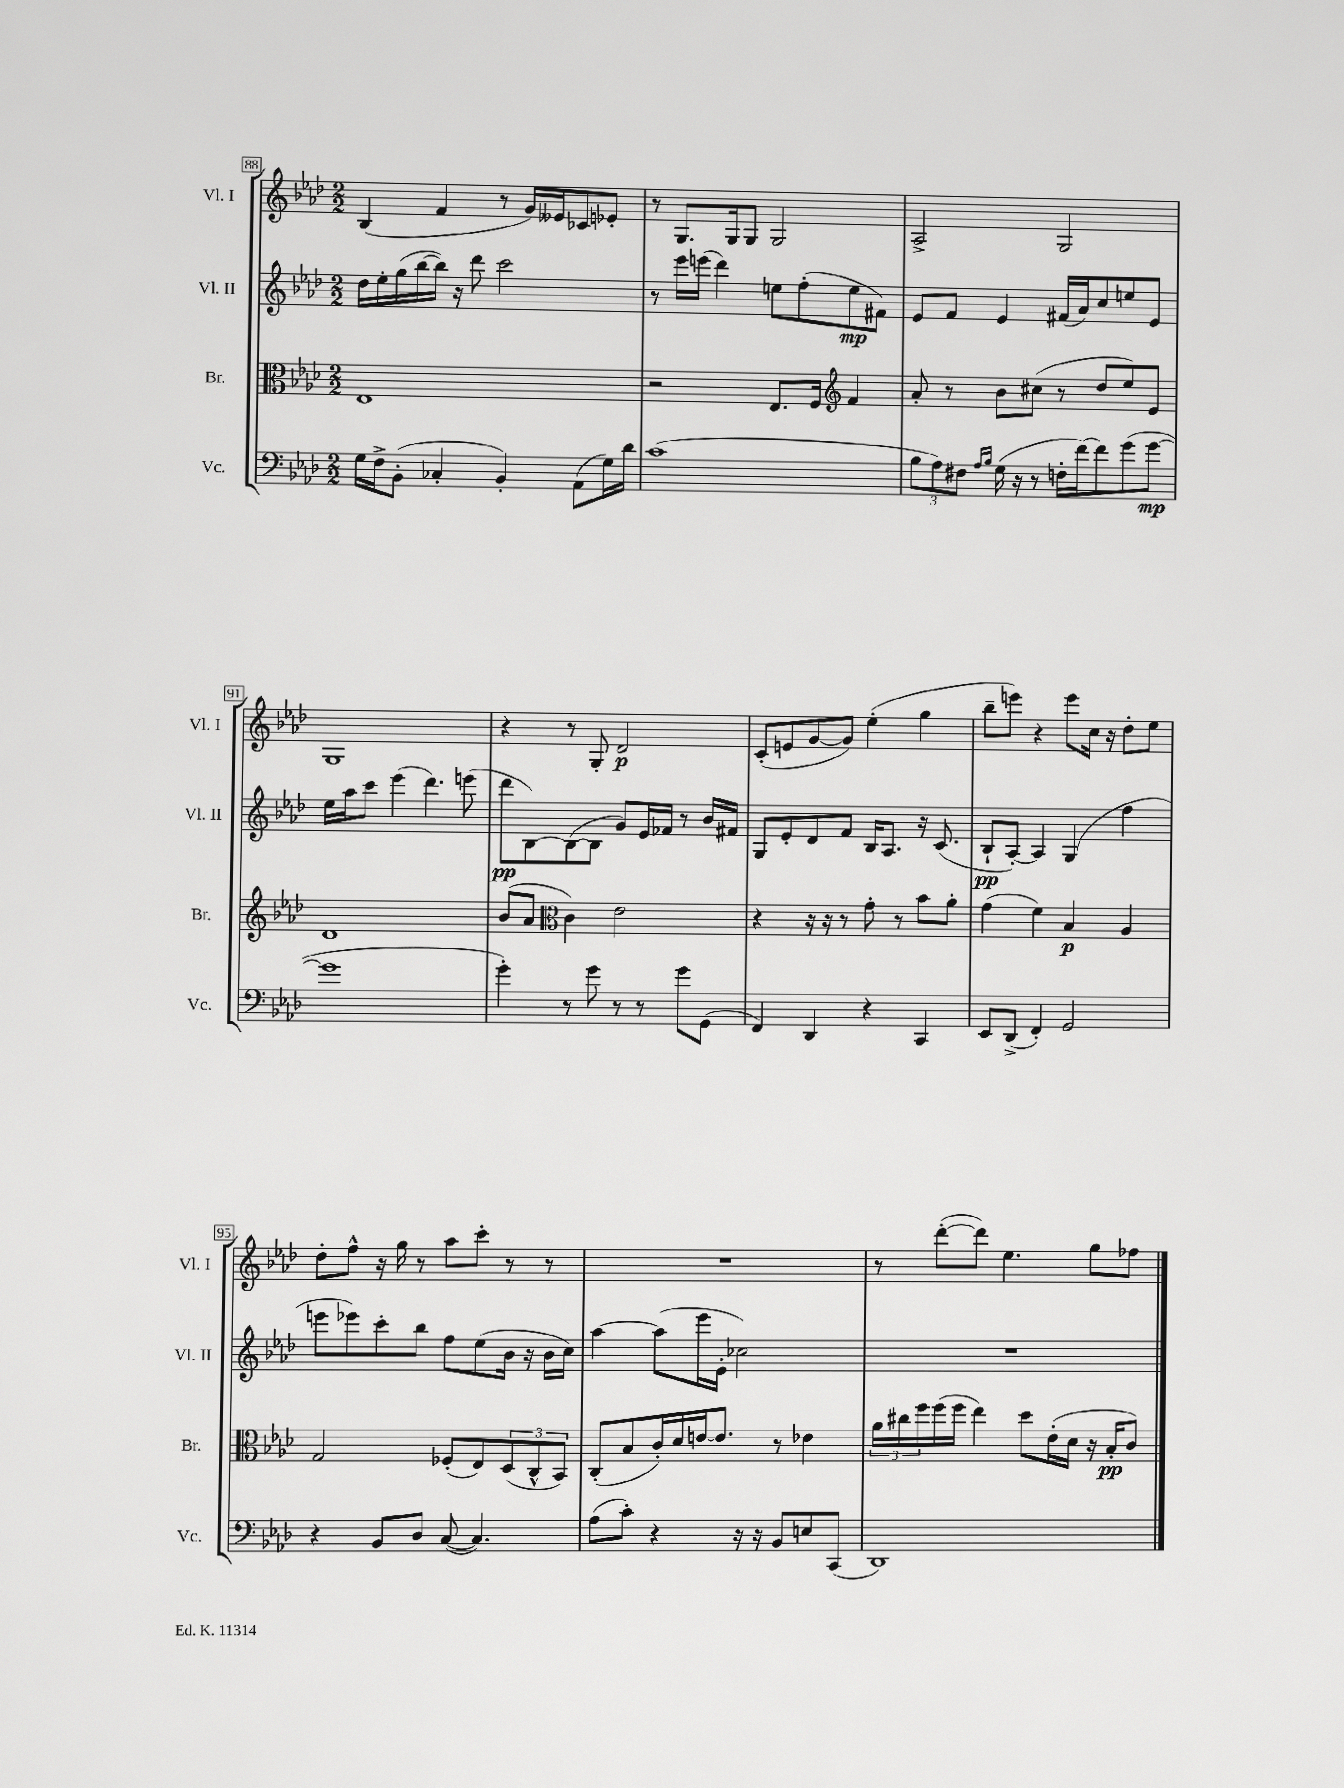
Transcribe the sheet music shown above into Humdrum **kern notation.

**kern	**dynam	**kern	**dynam	**kern	**dynam	**kern	**dynam
*part4	*part4	*part3	*part3	*part2	*part2	*part1	*part1
*staff4	*staff4	*staff3	*staff3	*staff2	*staff2	*staff1	*staff1
*I"Vc.	*	*I"Br.	*	*I"Vl. II	*	*I"Vl. I	*
*I'Vc.	*	*I'Br.	*	*I'Vl. II	*	*I'Vl. I	*
*clefF4	*	*clefC3	*	*clefG2	*	*clefG2	*
*k[b-e-a-d-]	*	*k[b-e-a-d-]	*	*k[b-e-a-d-]	*	*k[b-e-a-d-]	*
*M2/2	*	*M2/2	*	*M2/2	*	*M2/2	*
=88	=88	=88	=88	=88	=88	=88	=88
16G\LL	.	1E-	.	16dd-\LL	.	(4B-/	.
16F^\J	.	.	.	16ee-'\	.	.	.
(8BB-'\J	.	.	.	(16gg\	.	.	.
.	.	.	.	[16bb-\	.	.	.
4C-X'/	.	.	.	16bb-\JJ])	.	4f/	.
.	.	.	.	16r	.	.	.
.	.	.	.	8ddd-\	.	.	.
4BB-'/)	.	.	.	2ccc\	.	8r	.
.	.	.	.	.	.	16g/LL)	.
.	.	.	.	.	.	16e--X/J	.
(8AA-\L	.	.	.	.	.	8c-X/	.
16G\L)	.	.	.	.	.	8e-X'/J	.
16d-\JJ	.	.	.	.	.	.	.
=89	=89	=89	=89	=89	=89	=89	=89
(1c	.	2r	.	8r	.	8r	.
.	.	.	.	16eee-\LL	.	8.G/L	.
.	.	.	.	(16eeen\JJ	.	.	.
.	.	.	.	4ddd-\)	.	.	.
.	.	.	.	.	.	16G/k	.
.	.	.	.	.	.	8G/J	.
.	.	8.E-/L	.	8een\L	.	2G/	.
.	.	.	.	(8ff'\	.	.	.
.	.	16F/Jk	.	.	.	.	.
*	*	*clefG2	*	*	*	*	*
.	.	4f/	.	8ee\	mp	.	.
.	.	.	.	8f#X\J)	.	.	.
=90	=90	=90	=90	=90	=90	=90	=90
12B-\L	.	8a-'/	.	8e-/L	.	2A-^/	.
12A-\)	.	.	.	.	.	.	.
.	.	8r	.	8f/J	.	.	.
12F#X\J	.	.	.	.	.	.	.
16qqA-/LL	.	.	.	.	.	.	.
16qqB-/JJ	.	.	.	.	.	.	.
(16G\	.	8b-\L	.	4e-/	.	.	.
16r	.	.	.	.	.	.	.
8r	.	(8cc#X\J	.	.	.	.	.
16Fn'\LL	.	8r	.	(16f#X/LL	.	2G/	.
[16f\J)	.	.	.	16a-/J)	.	.	.
8f\]	.	8dd-/L	.	8cc/	.	.	.
(8g\	.	8ee-/)	.	8een/	.	.	.
[8g\J	mp	8e-/J	.	8e-/J	.	.	.
!!LO:LB:g=z
=91	=91	=91	=91	=91	=91	=91	=91
1g]	.	1d-	.	16ee-\LL	.	1G	.
.	.	.	.	16aa-\J	.	.	.
.	.	.	.	8ccc\J	.	.	.
.	.	.	.	(4eee-\	.	.	.
.	.	.	.	4.ddd-\)	.	.	.
.	.	.	.	(8eeen\	.	.	.
=92	=92	=92	=92	=92	=92	=92	=92
4g'\)	.	(8b-/L	.	8ddd-\L	pp	4r	.
.	.	8a-/J	.	[8B-\)	.	.	.
*	*	*clefC3	*	*	*	*	*
8r	.	4c\)	.	(8B-\_	.	8r	.
8g\	.	.	.	8B-\J]	.	8G'/	.
8r	.	2e-\	.	8g/L)	.	2d-/	p
8r	.	.	.	16e-/L	.	.	.
.	.	.	.	16f-X/JJ	.	.	.
8g\L	.	.	.	8r	.	.	.
(8GG\J	.	.	.	16b-/LL	.	.	.
.	.	.	.	16f#X/JJ	.	.	.
=93	=93	=93	=93	=93	=93	=93	=93
4FF/)	.	4r	.	8G/L	.	(8c'/L	.
.	.	.	.	8e-'/	.	8en/	.
4DD-/	.	16r	.	8d-/	.	[8g/	.
.	.	16r	.	.	.	.	.
.	.	8r	.	8f/J	.	8g/J])	.
4r	.	8g'\	.	16B-/KL	.	(4ee-'\	.
.	.	.	.	8.A-/J	.	.	.
.	.	8r	.	.	.	.	.
4CC/	.	8b-\L	.	16r	.	4gg\	.
.	.	.	.	(8.c/	.	.	.
.	.	8a-'\J	.	.	.	.	.
=94	=94	=94	=94	=94	=94	=94	=94
8EE-/L	.	(4g\	.	8B-`/L	pp	8bb-~\L	.
(8DD-^/J	.	.	.	[8A-'/J)	.	8eeen\J)	.
4FF'/)	.	4f\)	.	4A-/]	.	4r	.
2GG/	.	4B-/	p	(4G/	.	8eee\L	.
.	.	.	.	.	.	16cc\Jk	.
.	.	.	.	.	.	16r	.
.	.	4A-/	.	4ff\	.	8dd-'\L	.
.	.	.	.	.	.	8ee-\J	.
!!LO:LB:g=z
=95	=95	=95	=95	=95	=95	=95	=95
4r	.	2G/	.	8eeen\L	.	8dd-'\L	.
.	.	.	.	8eee-X\)	.	8ff^^\J	.
8BB-/L	.	.	.	8ccc'\	.	16r	.
.	.	.	.	.	.	16gg\	.
8D-/J	.	.	.	8bb-\J	.	8r	.
([8C/	.	(8F-X'/L	.	8ff\L	.	8aa-\L	.
4.C/])	.	8E-/)	.	(8ee-\	.	8ccc'\J	.
.	.	(12D-/	.	16b-\Jk	.	8r	.
.	.	.	.	16r	.	.	.
.	.	12C^^/	.	.	.	.	.
.	.	.	.	16b-\LL	.	8r	.
.	.	12BB-/J)	.	.	.	.	.
.	.	.	.	16cc\JJ)	.	.	.
=96	=96	=96	=96	=96	=96	=96	=96
(8A-\L	.	(8C'/L	.	[4aa-\	.	1r	.
8c'\J)	.	8B-/	.	.	.	.	.
4r	.	16c'/L)	.	(8aa-\L]	.	.	.
.	.	16d-/	.	.	.	.	.
.	.	[16en/J	.	16eee-\L	.	.	.
.	.	8.e/J]	.	16e-'\JJ	.	.	.
16r	.	.	.	2cc-X\)	.	.	.
16r	.	.	.	.	.	.	.
8BB-/L	.	8r	.	.	.	.	.
8En/	.	4e-X\	.	.	.	.	.
(8CC/J	.	.	.	.	.	.	.
=97	=97	=97	=97	=97	=97	=97	=97
1DD-)	.	24a-\LL	.	1r	.	8r	.
.	.	24cc#X\	.	.	.	.	.
.	.	24ff\	.	.	.	.	.
.	.	(16ff\	.	.	.	([8ddd-'\L	.
.	.	16ff\JJ	.	.	.	.	.
.	.	4ee-\)	.	.	.	8ddd-\J])	.
.	.	.	.	.	.	4.ee-\	.
.	.	8dd-\L	.	.	.	.	.
.	.	(16e-'\L	.	.	.	.	.
.	.	16d-\JJ	.	.	.	.	.
.	.	16r	.	.	.	8gg\L	.
.	.	16B-'/KL	pp	.	.	.	.
.	.	8c/J)	.	.	.	8ff-X\J	.
==	==	==	==	==	==	==	==
*-	*-	*-	*-	*-	*-	*-	*-
